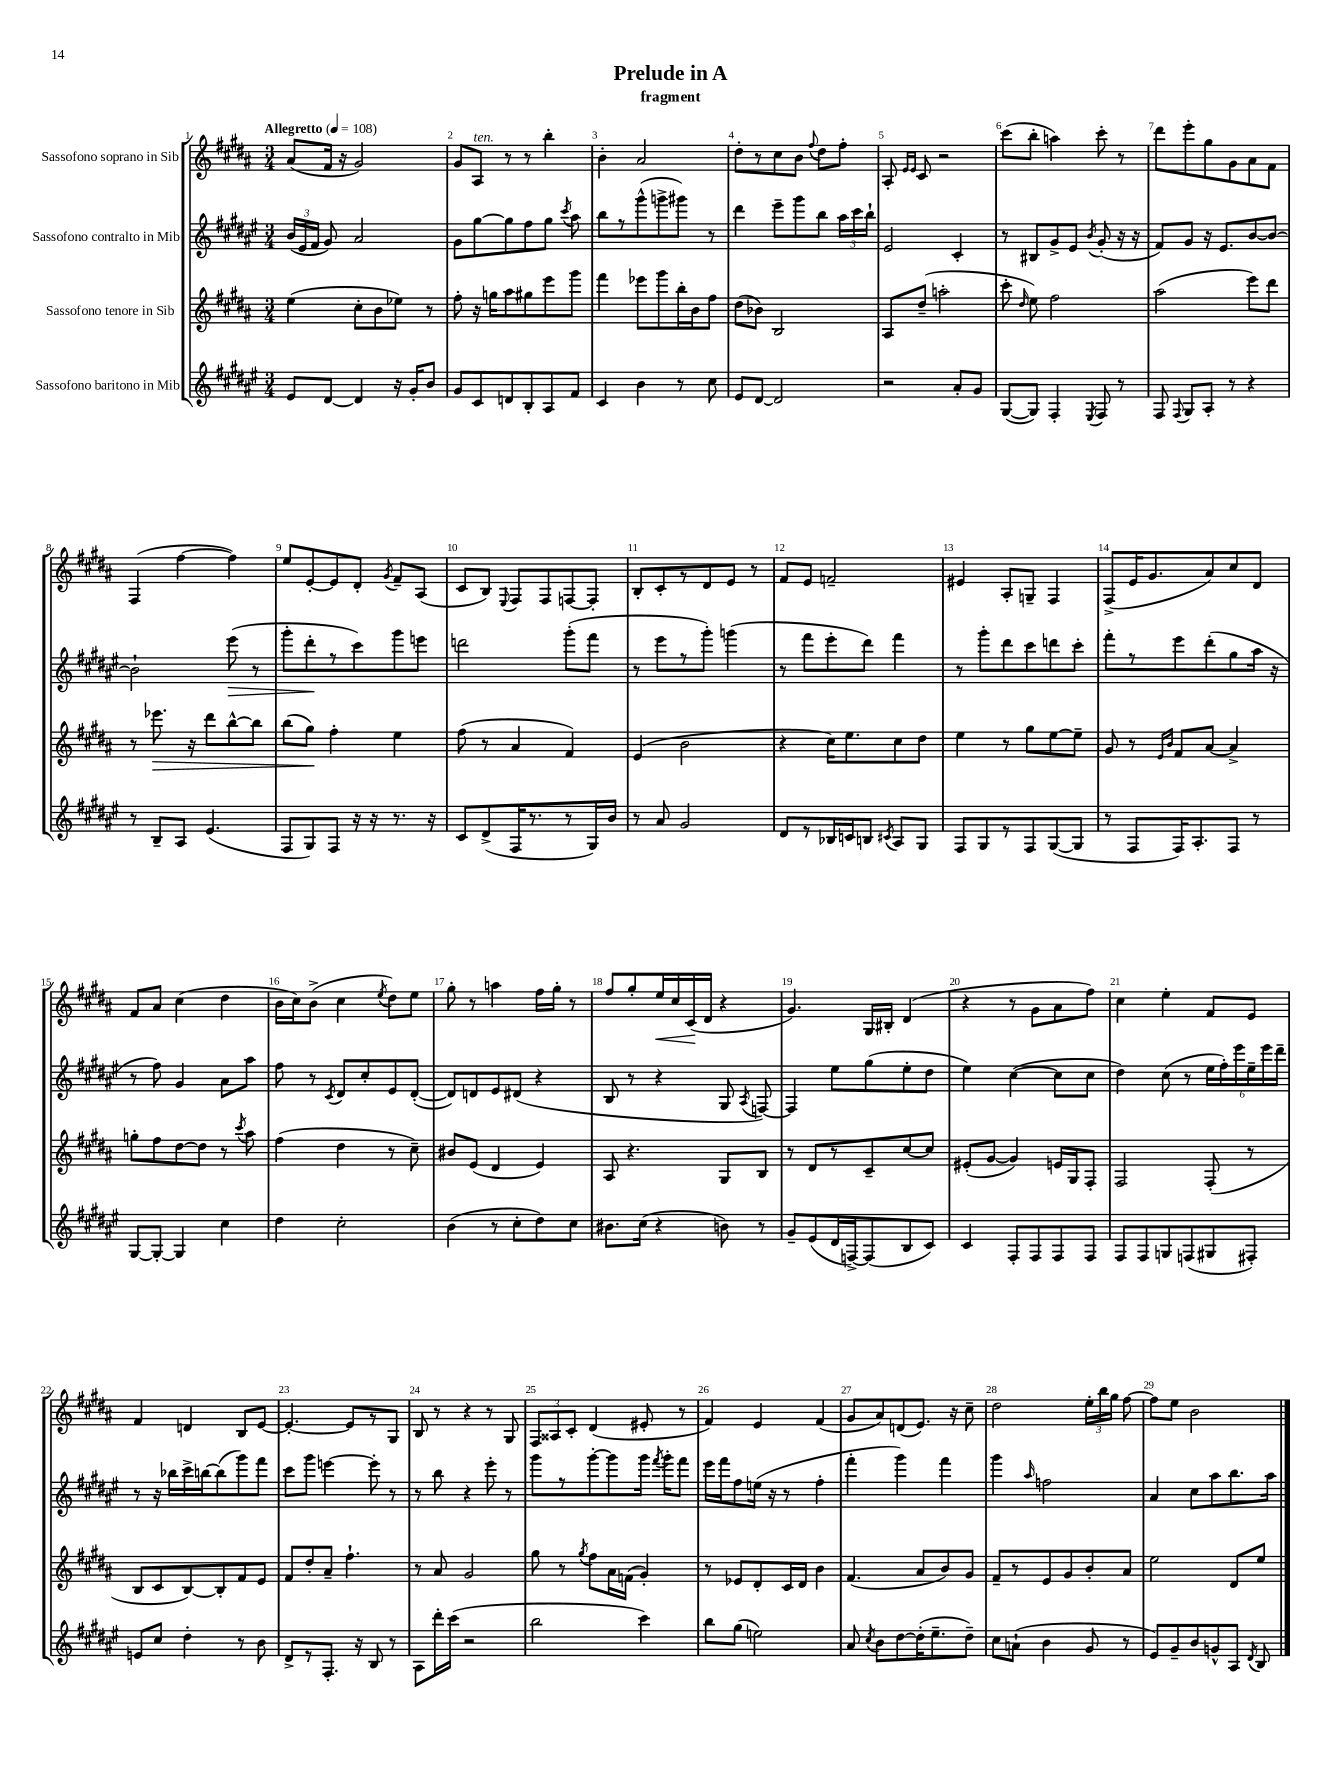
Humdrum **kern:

**kern	**kern	**kern	**kern
*staff4	*staff3	*staff2	*staff1
*clefG2	*clefG2	*clefG2	*clefG2
*k[f#c#g#d#a#e#]	*k[f#c#g#d#a#]	*k[f#c#g#d#a#e#]	*k[f#c#g#d#a#]
*M3/4	*M3/4	*M3/4	*M3/4
*MM108	*MM108	*MM108	*MM108
8e#	(4ee	(24b	(8a#
.	.	24e#	.
.	.	24f#	.
[8d#	.	8g#)	16f#
.	.	.	16r
4d#]	8cc#'	2a#	2g#)
.	8b	.	.
16r	8ee-)	.	.
16g#'	.	.	.
8b	8r	.	.
=	=	=	=
8g#	8ff#'	8g#	8g#
8c#	16r	[8gg#	8A#
.	16gg	.	.
8d	8aa#	8gg#]	8r
8B'	8gg#	8ff#	8r
8A#	8eee	8gg#	4bb'
.	.	8qccc#	.
8f#	8ggg#	8aa#	.
=	=	=	=
4c#	4fff#	8bb	4b'
.	.	8r	.
4b	8eee-	(8ggg#^^	2a#
.	8ggg#	8ggg^	.
8r	16bb'	8ggg#)	.
.	16b	.	.
8cc#	8ff#	8r	.
=	=	=	=
8e#	(8dd#	4ddd#	8dd#'
[8d#	8b-)	.	8r
2d#]	2B	8eee#~	8cc#
.	.	8ggg#	8b
.	.	.	8qqff#
.	.	8bb	8dd#
.	.	24aa#	8ff#'
.	.	24ccc#	.
.	.	24bb`	.
=	=	=	=
2r	8A#	2e#	8A#'
.	.	.	16qqe
.	.	.	16qqe
.	(8dd#~	.	8c#
.	2aa'	.	2r
8a#'	.	4c#'	.
8g#	.	.	.
=	=	=	=
([8G#	8ccc#'	8r	(8ccc#
.	16qqdd#	.	.
8G#])	8ee)	8B#	8bb'
4F#'	2ff#	8g#^	4aa)
.	.	8e#	.
8qE#	.	8qb	.
8F#	.	(8g#'	8ccc#'
8r	.	16r	8r
.	.	16r	.
=	=	=	=
8F#	(2aa#	8f#)	8ddd#
8qqF#	.	.	.
8G#	.	8g#	8eee'
8A#'	.	16r	8gg#
.	.	8.e#	.
8r	.	.	8g#
4r	8eee)	[8b	8a#
.	8ddd#	8b_	8f#
=	=	=	=
8r	8r	2b`]	(4F#
8B~	8.eee-	.	.
8A#	.	.	[4ff#
.	16r	.	.
(4.e#	8ddd#	.	.
.	[8bb^^	(8eee#	4ff#])
.	8bb]	8r	.
=	=	=	=
8F#	(8bb	8ggg#'	8ee
8G#)	8gg#)	8ddd#'	[8e'
8F#	4ff#'	8r	8e]
16r	.	8ccc#)	8d#'
16r	.	.	.
.	.	.	8qg#
8.r	4ee	8ggg#	8f#~
.	.	8eee	(8A#
16r	.	.	.
=	=	=	=
8c#	(8ff#	2ddd	8c#
(8d#^	8r	.	8B)
.	.	.	8qqE
16F#	4a#	.	8F#
8.r	.	.	.
.	.	.	8F#
8r	4f#)	(8ggg#'	[8F
16G#)	.	8fff#	8F']
16b	.	.	.
=	=	=	=
8r	(4e	8r	8B'
8a#	.	8eee#	8c#'
2g#	2b	8r	8r
.	.	8ggg#')	8d#
.	.	(4ggg	8e
.	.	.	8r
=	=	=	=
8d#	4r	8r	8f#
8r	.	8fff#	8e
16B-	16cc#)	8eee#'	2f~
16c	8.ee	.	.
8B	.	8ddd#)	.
8qc#	.	.	.
8A#	8cc#	4fff#	.
8G#	8dd#	.	.
=	=	=	=
8F#	4ee	8r	4e#
8G#	.	8ggg#'	.
8r	8r	8ddd#	8A#'
8F#	8gg#	8ccc#	8G~
([8G#	[8ee	8ddd	4F#
8G#]	8ee~]	8ccc#'	.
=	=	=	=
8r	8g#	8fff#'	(8F#^
8F#	8r	8r	16e
.	.	.	8.g#
.	16qqe	.	.
.	16qqb	.	.
16F#)	8f#	8eee#	.
8.A#'	.	.	.
.	[8a#	(8ddd#'	8a#)
8F#	4a#^]	8gg#	8cc#
8r	.	16aa#	8d#
.	.	16r	.
=	=	=	=
[8G#	8gg'	8r	8f#
8G#'_	8ff#	8ff#)	8a#
4G#]	[8dd#	4g#	(4cc#
.	8dd#]	.	.
4cc#	8r	8a#	4dd#
.	8qccc#	.	.
.	8aa#	8aa#	.
=	=	=	=
4dd#	(4ff#	8ff#	16b
.	.	.	16cc#)
.	.	8r	(8b^
.	.	8qc#	.
2cc#'	4dd#	8d#	4cc#
.	.	8cc#'	.
.	.	.	8qee
.	8r	8e#	8dd#)
.	8cc#~)	([8d#'	8ee
=	=	=	=
(4b	8b#	8d#])	8gg#'
.	(8e	8d	8r
8r	4d#	8e#	4aa
8cc#'	.	(8d#	.
8dd#)	4e)	4r	16ff#
.	.	.	16gg#'
8cc#	.	.	8r
=	=	=	=
8.b#	8A#	8B	8ff#
.	4.r	8r	8gg#'
(16cc#	.	.	.
4r	.	4r	16ee
.	.	.	16cc#
.	.	.	(16c#
.	.	.	16d#
8b)	8G#	8G#	4r
.	.	8qA#	.
8r	8B	[8F)	.
=	=	=	=
8g#~	8r	4F]	4.g#)
(8e#	8d#	.	.
16d#	8r	8ee#	.
[16F^)	.	.	.
(8F]	8c#~	(8gg#	16G#
.	.	.	16B#'
8B	[8cc#	8ee#'	(4d#
8c#)	8cc#]	8dd#	.
=	=	=	=
4c#	(8e#'	4ee#)	4r
.	[8g#	.	.
8F#'	4g#])	([4cc#	8r
8F#	.	.	8g#
8F#	16e	8cc#]	8a#
.	16G#	.	.
8F#	8F#'	8cc#	8ff#)
=	=	=	=
8F#	2F#	4dd#)	4cc#
8F#	.	.	.
8G	.	(8cc#	4ee'
(8F	.	8r	.
8G#	(8F#'	24ee#	8f#
.	.	24ff#')	.
.	.	24eee#	.
8F#')	8r	24ee#~	8e
.	.	24eee#	.
.	.	24ddd#~	.
=	=	=	=
8e	8B	8r	4f#
8cc#	8c#	16r	.
.	.	16bb-	.
4dd#'	[8B)	16ccc#^	4d
.	.	[16bb	.
.	8B']	(8bb]	.
8r	8f#	8ggg#)	8B
8b	8e	8fff#	[8e
=	=	=	=
8d#^	8f#	8ccc#	4.e'_
8r	8dd#'	8ggg#	.
8.F#'	8a#~	[4eee	.
.	4.ff#`	.	8e]
16r	.	.	.
8B	.	8eee']	8r
8r	.	8r	8G#
=	=	=	=
8A#	8r	8r	8B
16ddd#'	8a#	8bb	8r
(16ccc#	.	.	.
2r	2g#	4r	4r
.	.	8eee#'	8r
.	.	8r	8G#
=	=	=	=
2bb	8gg#	8ggg#	12F#
.	.	.	12A##
.	8r	8r	.
.	.	.	12c#'
.	8qgg#	.	.
.	8ff#	[8ggg#'	(4d#
.	16a#	8ggg#]	.
.	(16f	.	.
4ccc#)	4g#')	16ggg#	8e#'
.	.	8qfff#	.
.	.	16ggg#'	.
.	.	8fff#	8r
=	=	=	=
8bb	8r	16eee#	4f#)
.	.	16fff#	.
(8gg#	8e-	8ff#	.
2ee)	8d#'	(16ee	4e
.	.	16r	.
.	16c#	8r	.
.	16d#	.	.
.	4b	4ff#'	(4f#
=	=	=	=
8a#	(4.f#	4fff#'	8g#
8qcc#	.	.	.
8b	.	.	8a#)
[8dd#	.	4ggg#)	(8d
(16dd#']	8a#	.	8.e)
8.ee#~	.	.	.
.	8b)	4fff#	.
.	.	.	16r
8dd#~)	8g#	.	8cc#~
=	=	=	=
8cc#	8f#~	4ggg#	2dd#
(8a`	8r	.	.
.	.	16qqaa#	.
4b	8e	2ff	.
.	8g#	.	.
8g#	8b'	.	24ee'
.	.	.	24bb
.	.	.	24gg#
8r	8a#	.	[8ff#
=	=	=	=
8e#)	2ee	4a#	8ff#]
8g#~	.	.	8ee
8b	.	8cc#	2b
8g^^	.	8aa#	.
8A#	8d#	8.bb	.
8qd#	.	.	.
8B	8ee	.	.
.	.	16aa#	.
==	==	==	==
*-	*-	*-	*-
